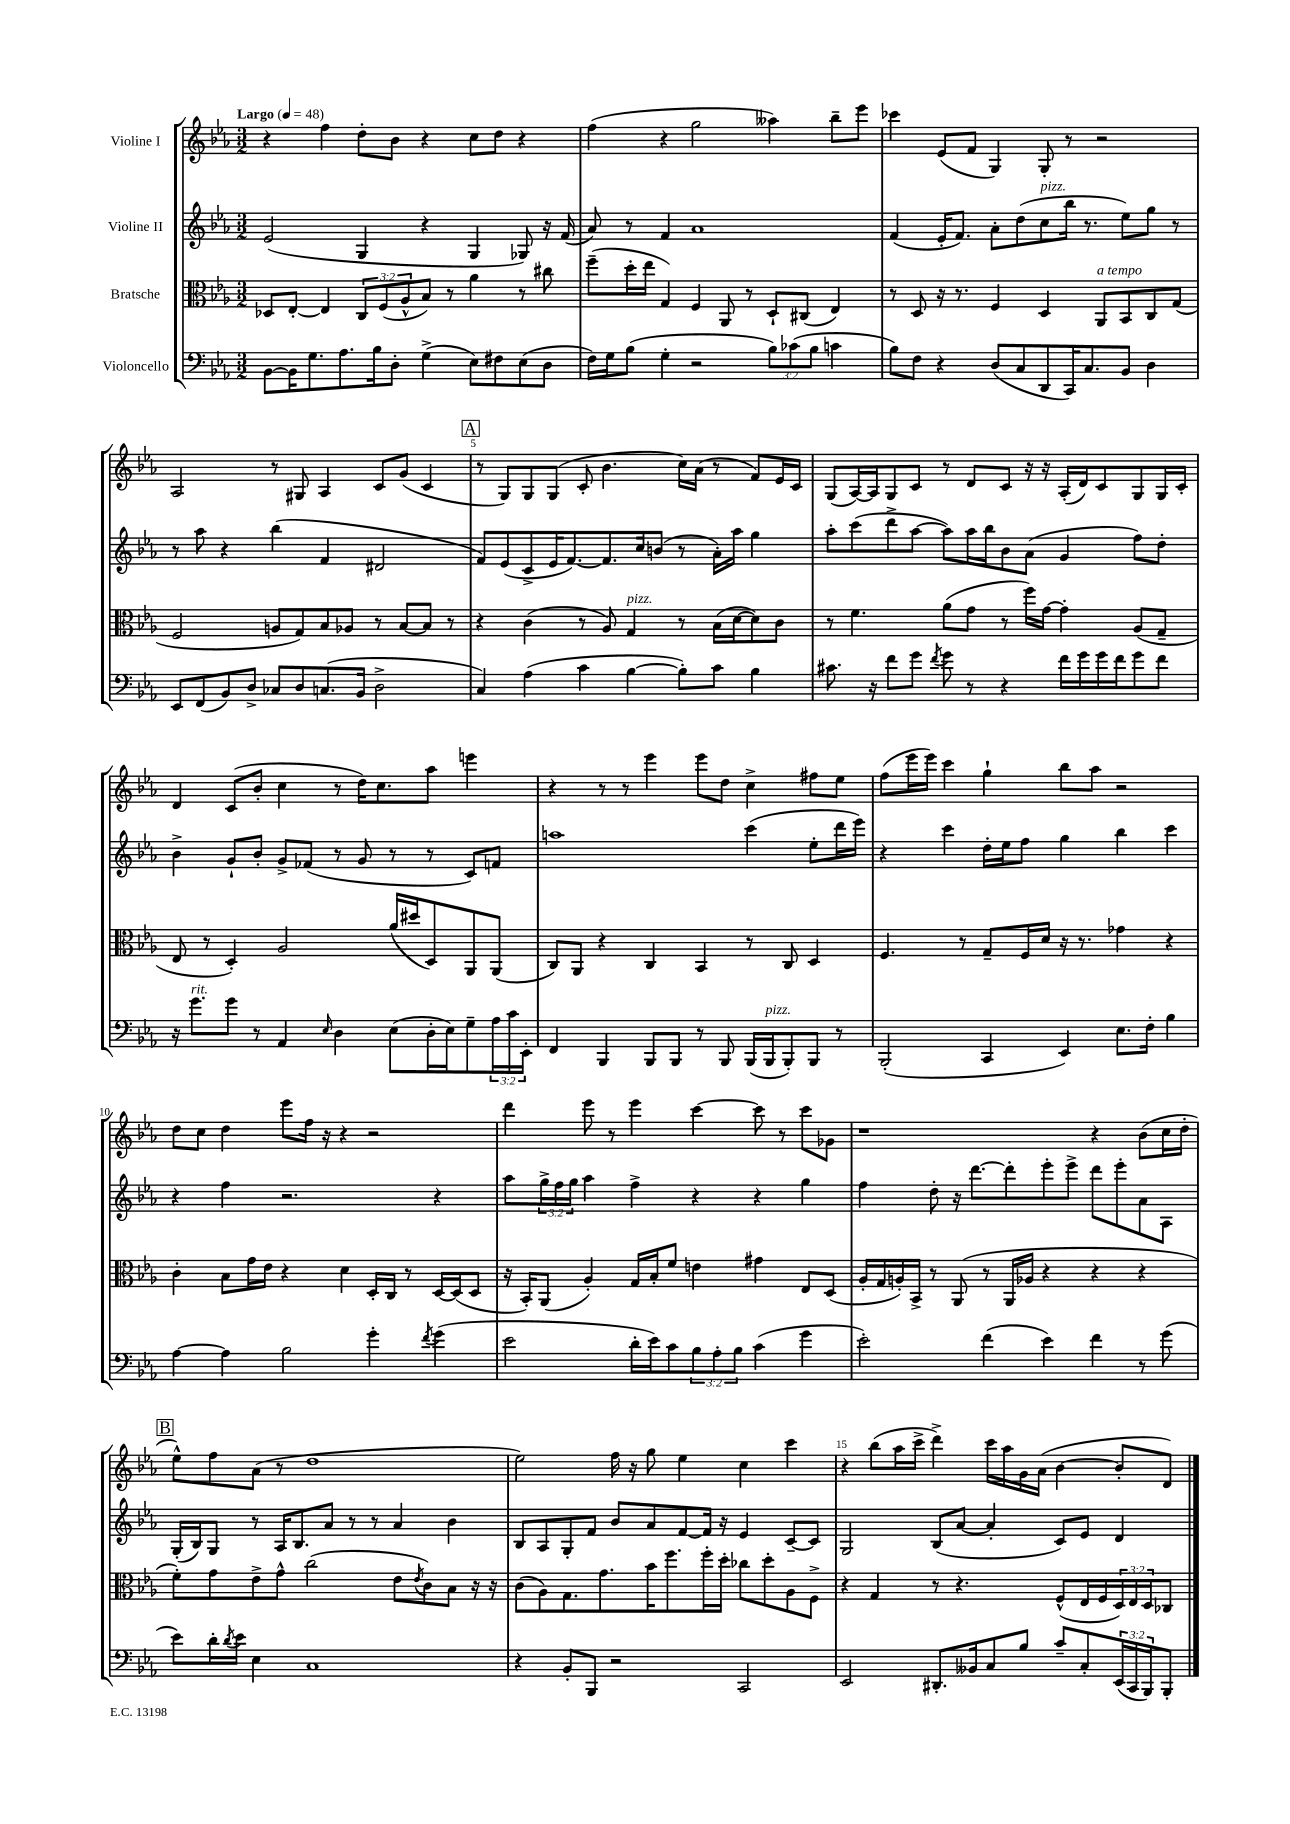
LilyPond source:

<<
\new StaffGroup <<
\new Staff = "s0" \with { instrumentName = "Violine I" } {
    \clef treble \key ees \major \numericTimeSignature \time 3/2 \tempo "Largo" 4 = 48
    r4 f''4 d''8-. bes'8 r4 c''8 d''8 r4 |
    f''4( r4 g''2 aeses''4) bes''8-- ees'''8 |
    ces'''4 ees'8( f'8 g4) g8-. r8 r2 |
    aes2 r8 gis8 aes4 c'8 g'8( c'4 |
    \mark \markup { \box "A" } r8 g8) g8 g8( c'8-. bes'4. c''16) aes'16( r8 f'8) ees'16 c'16 |
    g8( aes16~) aes16 g8 c'8 r8 d'8 c'8 r16 r16 aes16-.( d'16) c'8 g8 g16 c'16-. |
    d'4 c'8( bes'8-. c''4 r8 d''16) c''8. aes''8 e'''4 |
    r4 r8 r8 ees'''4 ees'''8 d''8 c''4-> fis''8 ees''8 |
    f''8( ees'''16 ees'''16) c'''4 g''4-! bes''8 aes''8 r2 |
    d''8 c''8 d''4 ees'''8 f''16 r16 r4 r2 |
    d'''4 ees'''8 r8 ees'''4 c'''4~ c'''8 r8 c'''8 ges'8 |
    r1 r4 bes'8( c''16 d''16-. |
    \mark \markup { \box "B" } ees''8-^) f''8 aes'8( r8 d''1 |
    ees''2) f''16 r16 g''8 ees''4 c''4 c'''4 |
    r4 bes''8( aes''16 c'''16-> d'''4->) c'''16 aes''16 g'16 aes'16( bes'4~ bes'8-. d'8) \bar "|." |
}
\new Staff = "s1" \with { instrumentName = "Violine II" } {
    \clef treble \key ees \major \numericTimeSignature \time 3/2 \override Staff.TupletNumber.text = #tuplet-number::calc-fraction-text
    ees'2( g4 r4 g4 ges8) r16 f'16( |
    aes'8) r8 f'4 aes'1 |
    f'4( ees'16-. f'8.) aes'8-. d''8( c''8^\markup { \italic "pizz." } bes''16 r8. ees''8) g''8 r8 |
    r8 aes''8 r4 bes''4( f'4 dis'2 |
    \mark \markup { \box "A" } f'8) ees'8( c'8-> ees'16 f'8.~) f'8. c''16 b'8( r8 aes'16-.) aes''16 g''4 |
    aes''8-. c'''8( d'''8-> aes''8~ aes''8) aes''16 bes''16 bes'8 aes'8( g'4 f''8) d''8-. |
    bes'4-> g'8-! bes'8-. g'8-> fes'8( r8 g'8 r8 r8 c'8) f'8 |
    a''1 c'''4( ees''8-. d'''16 ees'''16) |
    r4 c'''4 d''16-. ees''16 f''8 g''4 bes''4 c'''4 |
    r4 f''4 r2. r4 |
    aes''8 \tuplet 3/2 { g''16-> f''16 g''16 } aes''4 f''4-> r4 r4 g''4 |
    f''4 d''8-. r16 d'''8.~ d'''8-. ees'''8-. ees'''8-> d'''8 ees'''8-. aes'8 aes8 |
    \mark \markup { \box "B" } g16-.( bes16) g8 r8 aes16 bes8. aes'8 r8 r8 aes'4 bes'4 |
    bes8 aes8 g8-. f'8 bes'8 aes'8 f'8~ f'16 r16 ees'4 c'8~-- c'8 |
    g2 bes8( aes'8~ aes'4-. c'8) ees'8 d'4 \bar "|." |
}
\new Staff = "s2" \with { instrumentName = "Bratsche" } {
    \clef alto \key ees \major \numericTimeSignature \time 3/2 \override Staff.TupletNumber.text = #tuplet-number::calc-fraction-text
    des8 ees8~-. ees4 \tuplet 3/2 { c8 f8( aes8-^ } bes8) r8 aes'4 r8 cis''8 |
    f''8--( d''16-. ees''16 g4) f4 aes,8 r8 d8-! cis8( ees4) |
    r8 d8 r16 r8. f4 d4 aes,8^\markup { \italic "a tempo" } bes,8 c8 g8( |
    f2 a8 g8) bes8 aes8 r8 bes8~ bes8 r8 |
    \mark \markup { \box "A" } r4 c'4( r8 aes8) g4^\markup { \italic "pizz." } r8 bes16( d'16~ d'8) c'8 |
    r8 f'4. aes'8( g'8 r8 f''16) g'16~ g'4-. aes8( g8-- |
    ees8 r8 d4-.) aes2 aes'16( dis''16 d8) aes,8 aes,8( |
    c8) aes,8 r4 c4 bes,4 r8 c8 d4 |
    f4. r8 g8-- f16 d'16 r16 r8. ges'4 r4 |
    c'4-. bes8 g'16 ees'16 r4 d'4 d16-. c16 r8 d16~ d16( d8 |
    r16 bes,16-.) aes,8( aes4-.) g16 bes16-. f'8 e'4 gis'4 ees8 d8( |
    aes16-. g16 a16-.) bes,16-> r8 aes,8( r8 aes,16 aes16 r4 r4 r4 |
    \mark \markup { \box "B" } f'8-.) g'8 ees'8-> g'8-^ c''2( ees'8 \acciaccatura { ees'8 } c'8) bes8 r16 r16 |
    c'8( aes8) g8. g'8. bes'16 f''8. f''16-. d''16-. ces''8 d''8-. aes8 f8-> |
    r4 g4 r8 r4. f8-^( ees16 f16 \tuplet 3/2 { d16) ees16 d16 } ces8 \bar "|." |
}
\new Staff = "s3" \with { instrumentName = "Violoncello" } {
    \clef bass \key ees \major \numericTimeSignature \time 3/2 \override Staff.TupletNumber.text = #tuplet-number::calc-fraction-text
    bes,8~ bes,16 g8. aes8. bes16 d8-. g4->( ees8) fis8 ees8( d8 |
    f16) g16 bes8( g4-. r2 \tuplet 3/2 { bes8) ces'8( bes8 } c'4 |
    bes8) f8 r4 d8( c8 d,8 c,16) c8. bes,8 d4 |
    ees,8 f,8( bes,8) d8-> ces8 d8 c8.( bes,16 d2-> |
    \mark \markup { \box "A" } c4) aes4( c'4 bes4~ bes8-.) c'8 bes4 |
    cis'8. r16 f'8 g'8 \acciaccatura { f'8 } g'8 r8 r4 f'16 g'16 g'16 f'16 g'8 f'8 |
    r16 g'8.^\markup { \italic "rit." } g'8 r8 aes,4 \grace { ees16 } d4 ees8( d16-. ees16) g8-- \tuplet 3/2 { aes16 c'16 ees,16-. } |
    f,4 bes,,4 bes,,8 bes,,8 r8 bes,,8 bes,,16( bes,,16^\markup { \italic "pizz." } bes,,8-.) bes,,8 r8 |
    bes,,2-.( c,4 ees,4) ees8. f16-. bes4 |
    aes4~ aes4 bes2 g'4-. \acciaccatura { f'8 } g'4( |
    ees'2 d'16-. ees'16) c'8 \tuplet 3/2 { bes8 aes8-. bes8 } c'4( g'4 |
    ees'2-.) f'4( ees'4) f'4 r8 g'8( |
    \mark \markup { \box "B" } ees'8) d'16-. \acciaccatura { d'8 } ees'16 ees4 c1 |
    r4 bes,8-. bes,,8 r2 c,2 |
    ees,2 dis,8.-. beses,16 c8 bes8 c'8-- c8-. \tuplet 3/2 { ees,16( c,16 bes,,16) } bes,,8-. \bar "|." |
}
>>
>>
\layout { \context { \Score \override BarNumber.break-visibility = ##(#f #t #t) barNumberVisibility = #(every-nth-bar-number-visible 5) } }
